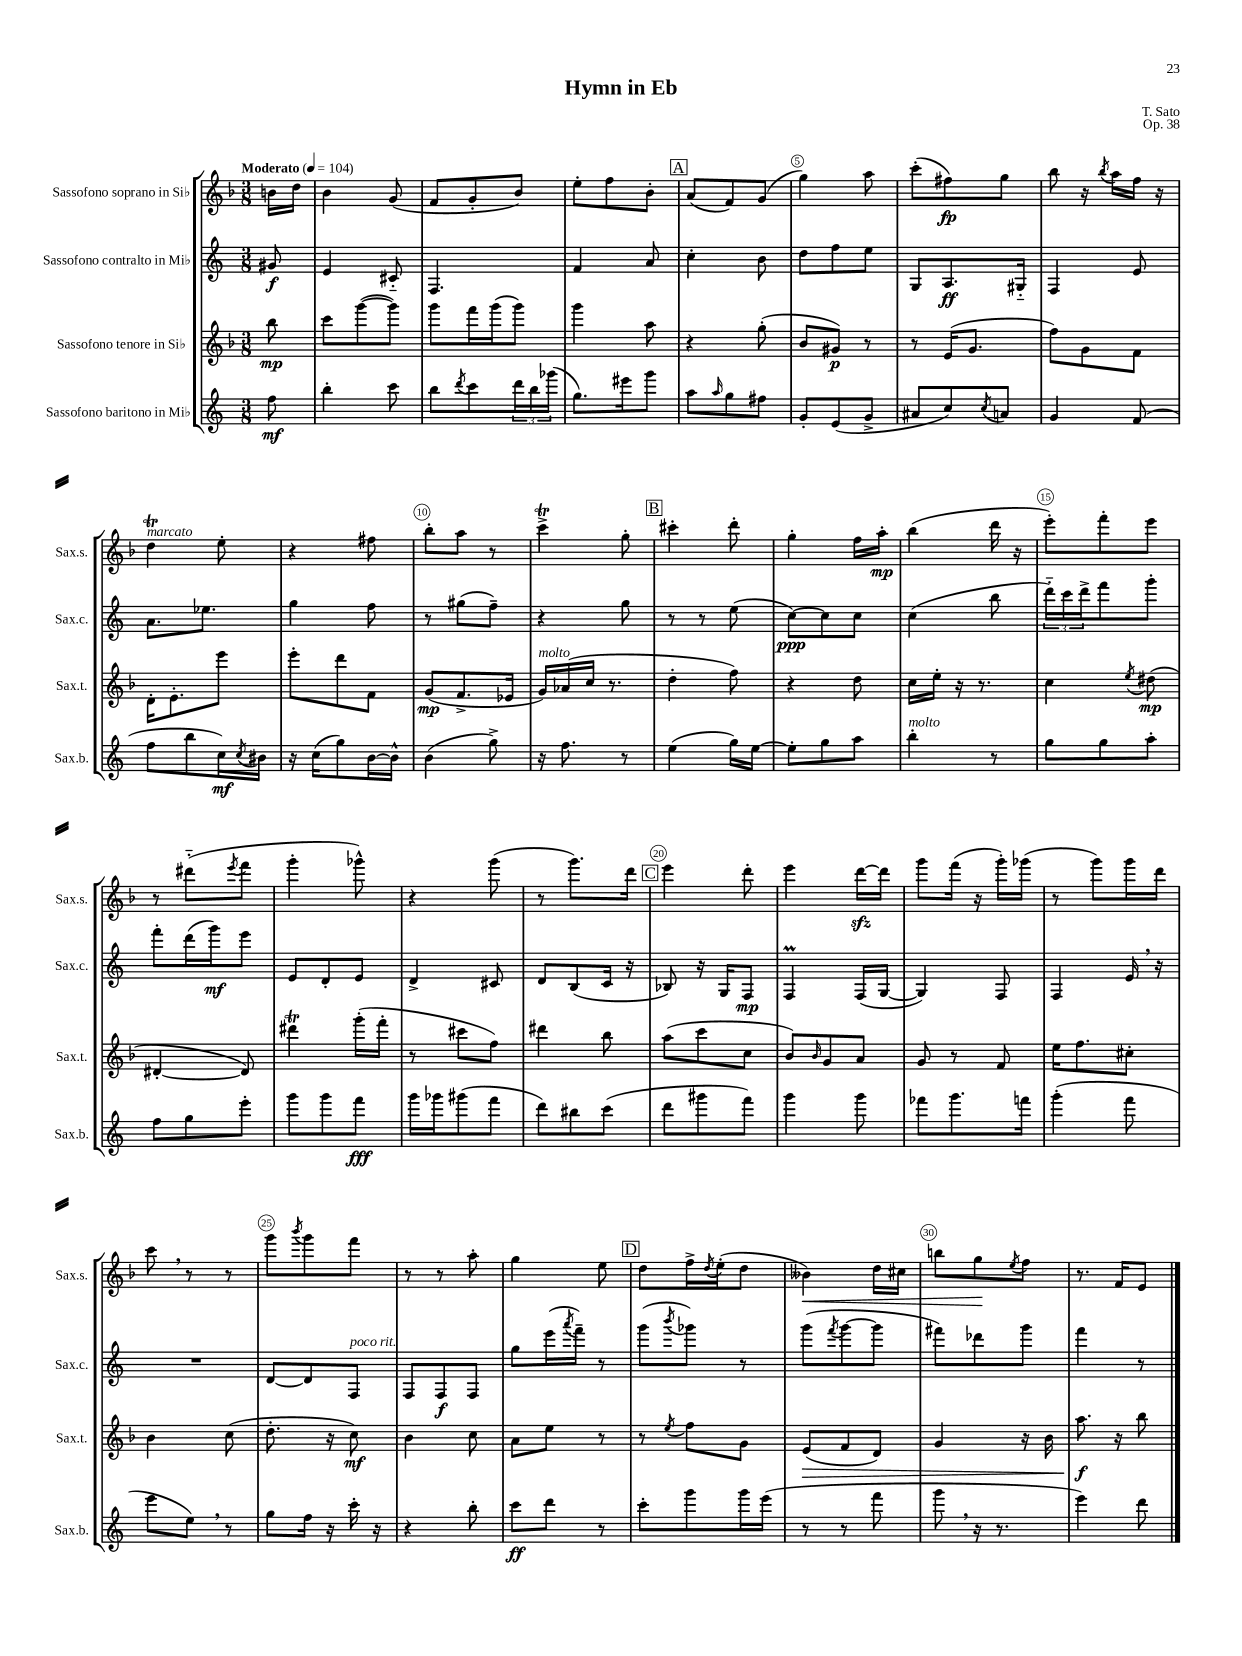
\header { title = "Hymn in Eb" composer = "T. Sato" opus = "Op. 38" }
<<
\new StaffGroup <<
\new Staff = "s0" \with { instrumentName = "Sassofono soprano in Sib" shortInstrumentName = "Sax.s." } {
    \clef treble \key f \major \numericTimeSignature \time 3/8 \partial 8 \tempo "Moderato" 4 = 104
    b'16 d''16 |
    bes'4 g'8( |
    f'8 g'8-. bes'8) |
    e''8-. f''8 bes'8-. |
    \mark \markup { \box "A" } a'8( f'8) g'8( |
    g''4) a''8 |
    c'''8-.( fis''8\fp) g''8 |
    bes''8 r16 \acciaccatura { bes''8 } a''16 f''16 r16 |
    d''4\trill^\markup { \italic "marcato" } e''8-. |
    r4 fis''8 |
    bes''8-. a''8 r8 |
    c'''4->\trill g''8-. |
    \mark \markup { \box "B" } cis'''4-. d'''8-. |
    g''4-. f''16 a''16-.\mp |
    bes''4( d'''16 r16 |
    e'''8-.) f'''8-. e'''8 |
    r8 dis'''8-_( \acciaccatura { e'''8 } f'''8 |
    g'''4-. ges'''8-^) |
    r4 g'''8( |
    r8 g'''8.) d'''16 |
    \mark \markup { \box "C" } e'''4 d'''8-. |
    e'''4 d'''16~\sfz d'''16 |
    g'''8 f'''16( r16 g'''16-.) ges'''16( |
    r8 g'''8) g'''16 d'''16 |
    c'''8 \breathe r8 r8 |
    g'''8 \acciaccatura { bes'''8 } g'''8 f'''8 |
    r8 r8 a''8-. |
    g''4 e''8 |
    \mark \markup { \box "D" } d''8 f''16-> \acciaccatura { d''8 } e''16-.( d''8 |
    beses'4\<) d''16 cis''16 |
    b''8 g''8\! \acciaccatura { e''8 } f''8 |
    r8. f'16 e'8 \bar "|." |
}
\new Staff = "s1" \with { instrumentName = "Sassofono contralto in Mib" shortInstrumentName = "Sax.c." } {
    \clef treble \key c \major \numericTimeSignature \time 3/8 \partial 8
    gis'8\f |
    e'4 cis'8-_ |
    f4. |
    f'4 a'8 |
    \mark \markup { \box "A" } c''4-. b'8 |
    d''8 f''8 e''8 |
    g8 a8.\ff gis16-_ |
    f4 e'8 |
    a'8. ees''8. |
    g''4 f''8 |
    r8 gis''8( f''8--) |
    r4 g''8 |
    \mark \markup { \box "B" } r8 r8 e''8( |
    c''8~\ppp) c''8 c''8 |
    c''4( b''8 |
    \tuplet 3/2 { d'''16-_) c'''16 d'''16-> } f'''8 g'''8-. |
    f'''8-. d'''16( g'''16\mf) e'''8 |
    e'8 d'8-. e'8 |
    d'4-> cis'8 |
    d'8 b8( c'16 r16 |
    \mark \markup { \box "C" } bes8) r16 g16 f8\mp |
    f4\prall f16( g16~ |
    g4) f8 |
    f4 e'16 \breathe r16 |
    R4. |
    d'8~ d'8 f8^\markup { \italic "poco rit." } |
    f8 f8\f f8 |
    g''8 e'''16( \acciaccatura { a'''8 } f'''16--) r8 |
    \mark \markup { \box "D" } g'''8( \acciaccatura { b'''8 } ges'''8) r8 |
    g'''8( \acciaccatura { f'''8 } g'''8~ g'''8 |
    fis'''8) des'''8 g'''8 |
    f'''4 r8 \bar "|." |
}
\new Staff = "s2" \with { instrumentName = "Sassofono tenore in Sib" shortInstrumentName = "Sax.t." } {
    \clef treble \key f \major \numericTimeSignature \time 3/8 \partial 8
    bes''8\mp |
    c'''8 g'''8~( g'''8) |
    g'''8 f'''16 g'''16( g'''8) |
    g'''4 a''8 |
    \mark \markup { \box "A" } r4 g''8-.( |
    bes'8 gis'8\p) r8 |
    r8 e'16( g'8. |
    f''8) g'8 f'8 |
    d'16-. e'8.-. e'''8 |
    e'''8-. d'''8 f'8 |
    g'8\mp( f'8.-> ees'16 |
    g'16^\markup { \italic "molto" }) aes'16( c''16 r8. |
    \mark \markup { \box "B" } d''4-. f''8) |
    r4 d''8 |
    c''16 e''16-. r16 r8. |
    c''4 \acciaccatura { e''8 } dis''8\mp( |
    dis'4~-. dis'8) |
    dis'''4\trill g'''16-.( f'''16-. |
    r8 cis'''8 f''8) |
    dis'''4 bes''8 |
    \mark \markup { \box "C" } a''8( c'''8 c''8 |
    bes'8) \grace { bes'16 } g'8 a'8 |
    g'8 r8 f'8 |
    e''16 f''8. cis''8-. |
    bes'4 c''8( |
    d''8.-. r16 c''8\mf) |
    bes'4 c''8 |
    a'8 e''8 r8 |
    \mark \markup { \box "D" } r8 \acciaccatura { e''8 } f''8 g'8 |
    e'8\>( f'8 d'8) |
    g'4 r16 bes'16 |
    a''8.\f\! r16 bes''8 \bar "|." |
}
\new Staff = "s3" \with { instrumentName = "Sassofono baritono in Mib" shortInstrumentName = "Sax.b." } {
    \clef treble \key c \major \numericTimeSignature \time 3/8 \partial 8
    f''8\mf |
    b''4-. c'''8 |
    b''8 \acciaccatura { d'''8 } c'''8 \tuplet 3/2 { d'''16 b''16 ges'''16( } |
    g''8.) eis'''16 g'''8 |
    \mark \markup { \box "A" } a''8 \grace { a''16 } g''8 fis''8 |
    g'8-. e'8( g'8-> |
    ais'8 c''8) \acciaccatura { c''8 } a'8 |
    g'4 f'8( |
    f''8 b''8 c''16\mf) \acciaccatura { c''8 } bis'16 |
    r16 c''16( g''8) b'16~ b'16-^ |
    b'4( g''8->) |
    r16 f''8. r8 |
    \mark \markup { \box "B" } e''4( g''16) e''16~ |
    e''8-. g''8 a''8 |
    b''4-.^\markup { \italic "molto" } r8 |
    g''8 g''8 a''8-. |
    f''8 g''8 e'''8-. |
    g'''8 g'''8 f'''8\fff |
    g'''16 ges'''16 gis'''8( f'''8 |
    d'''8) bis''8 c'''8( |
    \mark \markup { \box "C" } d'''8 gis'''8 f'''8) |
    g'''4 g'''8 |
    fes'''8 g'''8. f'''16 |
    g'''4-.( f'''8 |
    e'''8 e''8) \breathe r8 |
    g''8 f''16 r16 c'''16-. r16 |
    r4 b''8-. |
    c'''8\ff d'''8 r8 |
    \mark \markup { \box "D" } c'''8-. g'''8 g'''16 e'''16( |
    r8 r8 f'''8 |
    g'''8 \breathe r16 r8. |
    e'''4) d'''8 \bar "|." |
}
>>
>>
\layout { \context { \Score \override BarNumber.break-visibility = ##(#f #t #t) barNumberVisibility = #(every-nth-bar-number-visible 5) \override BarNumber.stencil = #(make-stencil-circler 0.1 0.3 ly:text-interface::print) } }
